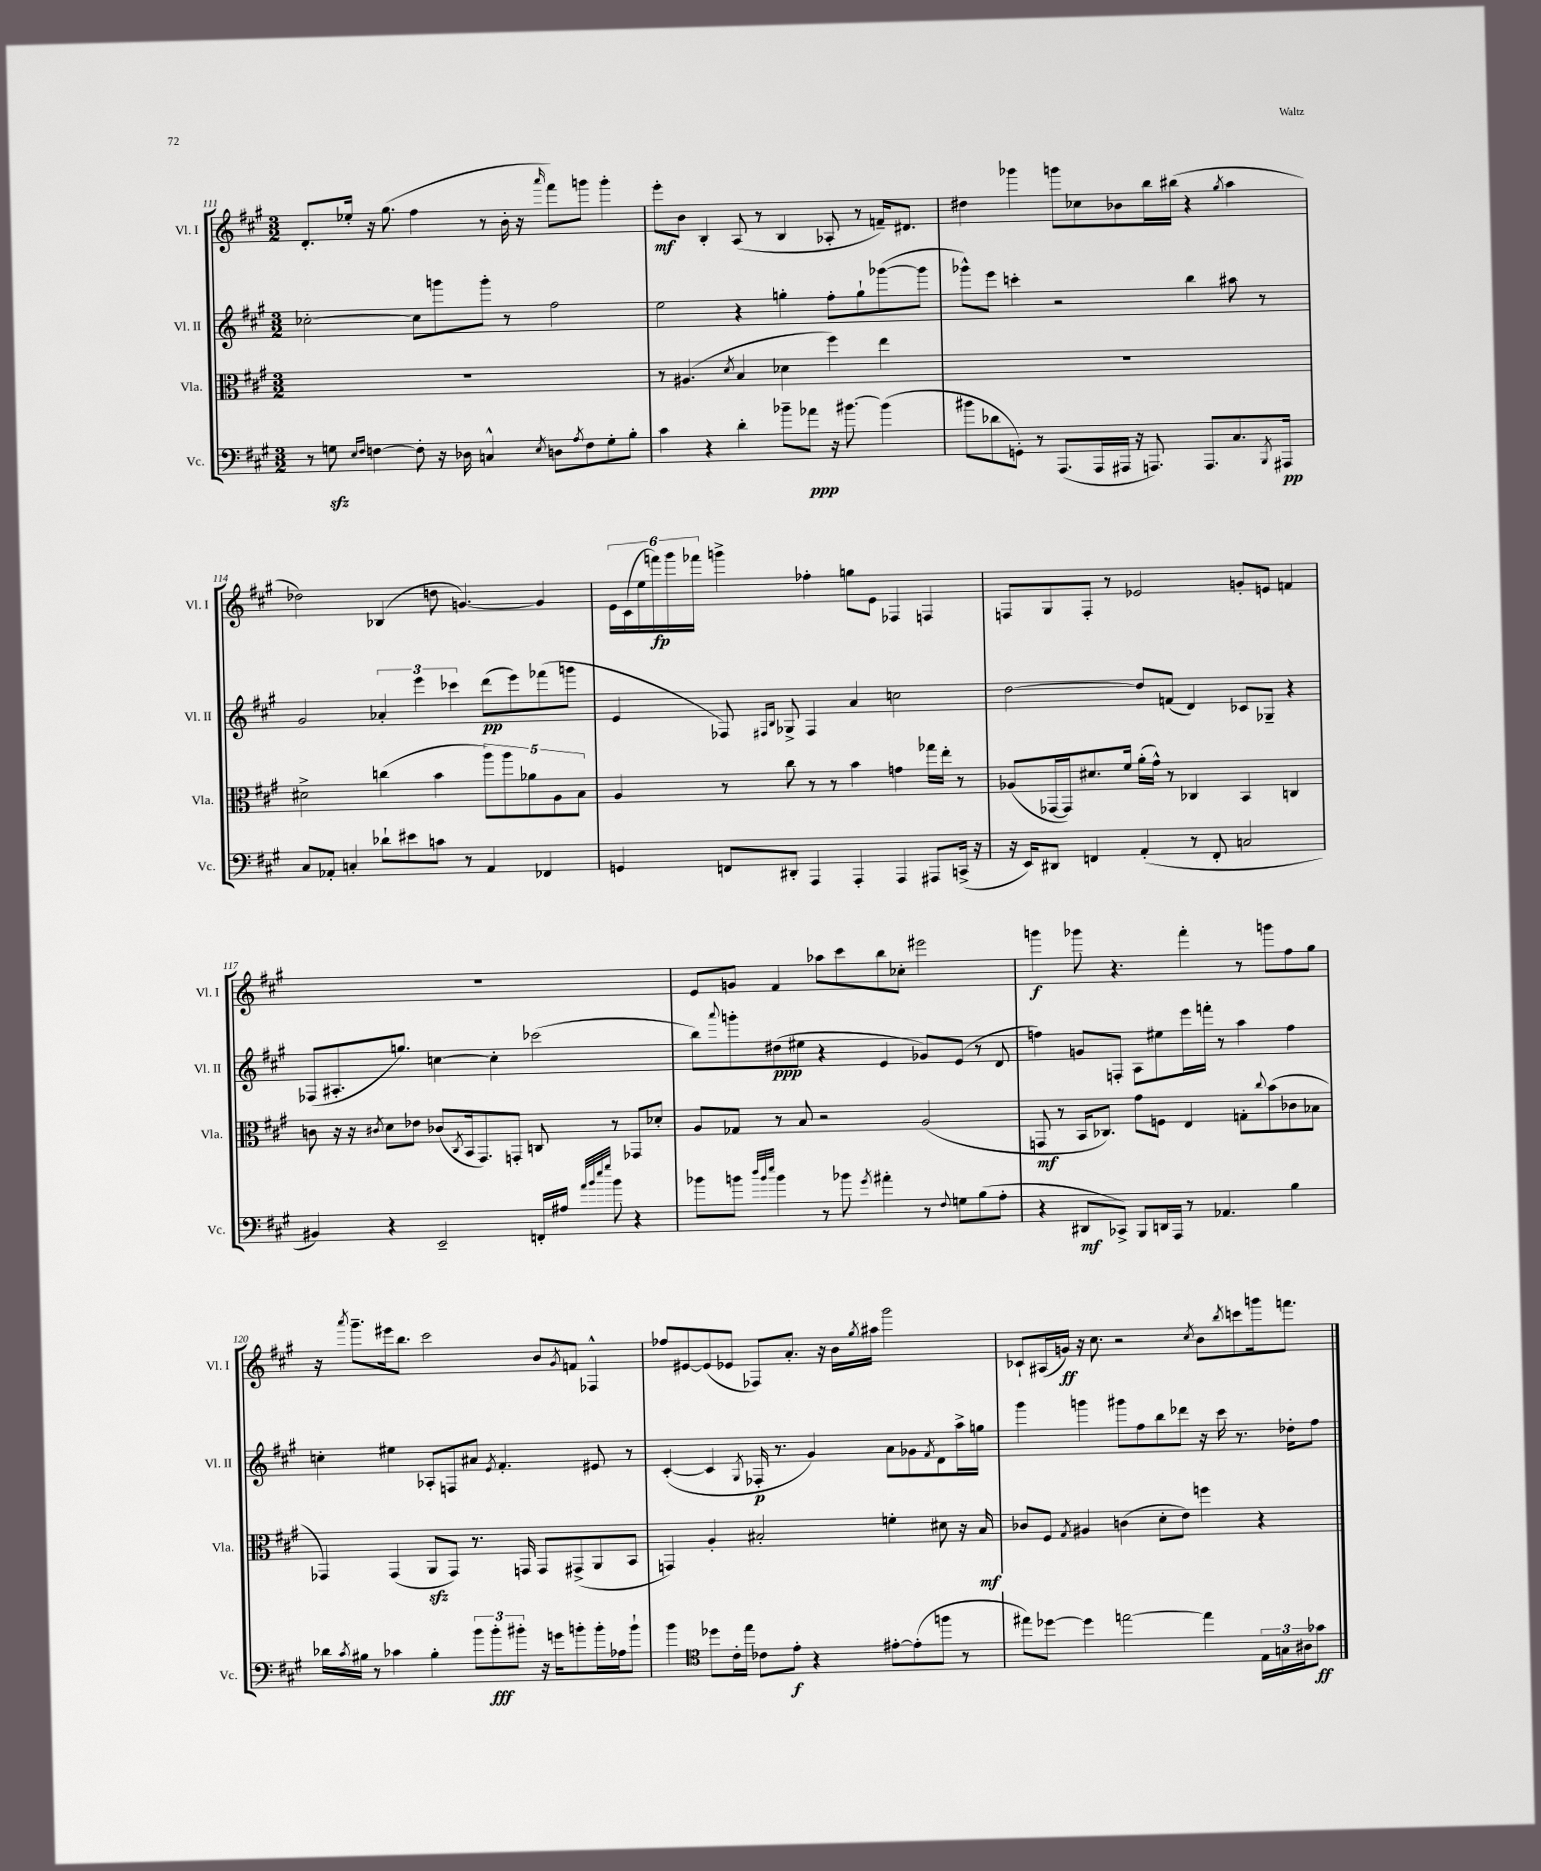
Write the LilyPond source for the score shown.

<<
\new StaffGroup <<
\new Staff = "s0" \with { instrumentName = "Vl. I" shortInstrumentName = "Vl. I" } {
    \clef treble \key a \major \numericTimeSignature \time 3/2
    d'8.-. ees''16-. r16 gis''8.( fis''4 r8 b'16-. r16 \grace { a'''16 } fis'''8) g'''8 g'''4-. |
    e'''8-.\mf b'8 b4-. a8( r8 b4 aes8-. r8 f'16--) dis'8. |
    dis''4 ges'''4 g'''8 ces''8 bes'8 b''16 bis''16( r4 \acciaccatura { gis''8 } a''4 |
    des''2) bes4( d''8 g'4.~) g'4 |
    \tuplet 6/4 { e'16 cis'16( e''16 f'''16\fp) gis'''16 fes'''16 } g'''4-> fes''4-. g''8 e'8 fes4 f4 |
    f8 gis8 f8-. r8 ees'2 g'8-. e'8 f'4 |
    R1. |
    e'8 g'8 fis'4 aes''8 cis'''8 b''8 ces''8-. eis'''2 |
    g'''4\f ges'''8 r4. fis'''4-. r8 g'''8 fis''8 gis''8 |
    r16 \acciaccatura { a'''8 } gis'''8.-- eis'''16 b''8. cis'''2 b'8 \acciaccatura { gis'8 } f'8 fes4-^ |
    fes''8 eis'8~ eis'8( ees'8 fes8) a'8.-. r16 b'16 \acciaccatura { gis''8 } ais''16 gis'''2 |
    ces'8-! ais16( g'16\ff) r16 cis''8. r2 \acciaccatura { cis''8 } b'8 \acciaccatura { b''8 } c'''8 g'''16 f'''8. \bar "|." |
}
\new Staff = "s1" \with { instrumentName = "Vl. II" shortInstrumentName = "Vl. II" } {
    \clef treble \key a \major \numericTimeSignature \time 3/2
    ces''2~-. ces''8 g'''8 g'''8-. r8 fis''2 |
    e''2 r4 g''4-. fis''8-. g''8-! ges'''8~( ges'''8 |
    ges'''8-^) e'''8 c'''4-. r2 b''4 ais''8 r8 |
    gis'2 \tuplet 3/2 { aes'4-. e'''4 ces'''4 } d'''8\pp( e'''8) fes'''8( g'''8 |
    e'4 fes8) \grace { fis16 b16 } ges8-> fis4 a'4 c''2 |
    d''2~ d''8 f'8( d'4) ces'8 ges8-- r4 |
    fes8( ais8.-. g''8.) c''4~ c''4-. ces'''2( |
    b''8) \appoggiatura { a'''8 } g'''8-. dis''8\ppp( eis''8 r4 e'4 ges'8) e'8( r8 d'8 |
    f''4) g'8 f8-. a8 eis''8 e'''16 f'''16-. r8 a''4 f''4 |
    c''4-. eis''4 aes8-. f8 ais'8 \acciaccatura { e'8 } fis'4.-. eis'8 r8 |
    cis'4~-.( cis'4 \acciaccatura { gis8 } fes16-.\p r8. gis'4) a'8 ges'8 \acciaccatura { fis'8 } d'8 a''16-> g''16 |
    gis'''4 g'''4 gis'''8 fis''8 b''8 des'''8 r16 cis'''16 r8. des''16-. fis''8 \bar "|." |
}
\new Staff = "s2" \with { instrumentName = "Vla." shortInstrumentName = "Vla." } {
    \clef alto \key a \major \numericTimeSignature \time 3/2
    R1. |
    r8 ais4.( \acciaccatura { d'8 } b4 des'4 fis''4) e''4 |
    R1. |
    dis'2-> c''4( b'4 \tuplet 5/4 { a''8) a''8 aes'8 a8 b8 } |
    a4 r8 cis''8 r8 r8 b'4 g'4 ges''16 e''16-. r8 |
    aes8( ges,16~ ges,16) dis'8. fis'16 a'16-.( gis'16-^) r8 ces4 b,4 c4 |
    c'8 r16 r16 \acciaccatura { cis'8 } d'8 ees'8 ces'8( \acciaccatura { cis8 } b,16 gis,8.) g,8-. c8 r8 ges,8 des'8-. |
    a8 ges8 r8 b8 r2 a2( |
    g,8\mf r8 b,16 ces8.) gis'8 f8 e4 g8-. \appoggiatura { cis''8 } b'8( ces'8 bes8 |
    ges,4) ges,4( a,8\sfz ges,8) r8. g,16 g,8 gis,8->( a,8 b,8 |
    g,4) a4-. bis2-. f'4-. dis'8 r16 bis16\mf |
    ces'8 fis8 \acciaccatura { gis8 } ais4 c'4( d'8-. e'8) f''4 r4 \bar "|." |
}
\new Staff = "s3" \with { instrumentName = "Vc." shortInstrumentName = "Vc." } {
    \clef bass \key a \major \numericTimeSignature \time 3/2
    r8 g8\sfz \grace { e16 fis16 } f4~ f8-. r16 des16 c4-^ \acciaccatura { e8 } d8 \acciaccatura { a8 } f8 g8-. b8-. |
    cis'4 r4 d'4-. bes'8-- aes'8\ppp r16 bis'8.~ bis'4( |
    bis'8 des'8 g,8-.) r8 a,,8.( a,,16 ais,,16 r16 a,,8.) a,,8. cis8. \acciaccatura { b,,8 } ais,,16\pp |
    cis8 aes,8-. c4-. des'8-! eis'8 c'8 r8 aes,4 fes,4 |
    g,4 f,8 dis,8-. a,,4 a,,4-. a,,4 ais,,8 c,16->( r16 |
    r16 e,16) dis,8 f,4 a,4-.( r8 f,8-. c2 |
    bis,4) r4 e,2-- f,16-. ais16 \grace { a'32 b'32 e''32 gis''32 } b'8 r4 |
    bes'8 b'8 \grace { d''32 b'32 e''32 } b'4 r8 bes'8 \acciaccatura { gis'8 } ais'4-. r8 \appoggiatura { fis8 } g8 b8( a8-. |
    r4 dis,8\mf ces,8->) b,,8 d,16 a,,16 r8 aes,4. b4 |
    des'16 \acciaccatura { cis'8 } bis16 r8 ces'4 bis4-. \tuplet 3/2 { b'8 b'8-.\fff bis'8-. } r16 g'16 b'8-. b'16-. aes16 b'8-! |
    b'4 \clef tenor des''8 cis'16-. e''16 ces'8 e'8-.\f r4 eis'8~-. eis'8-.( f''8 r8 |
    eis''8) des''8~ des''4 e''2~ e''4 \tuplet 3/2 { e16 g16 ais16 } ges'8\ff \bar "|." |
}
>>
>>
\layout { \context { \Score currentBarNumber = #111 } }
